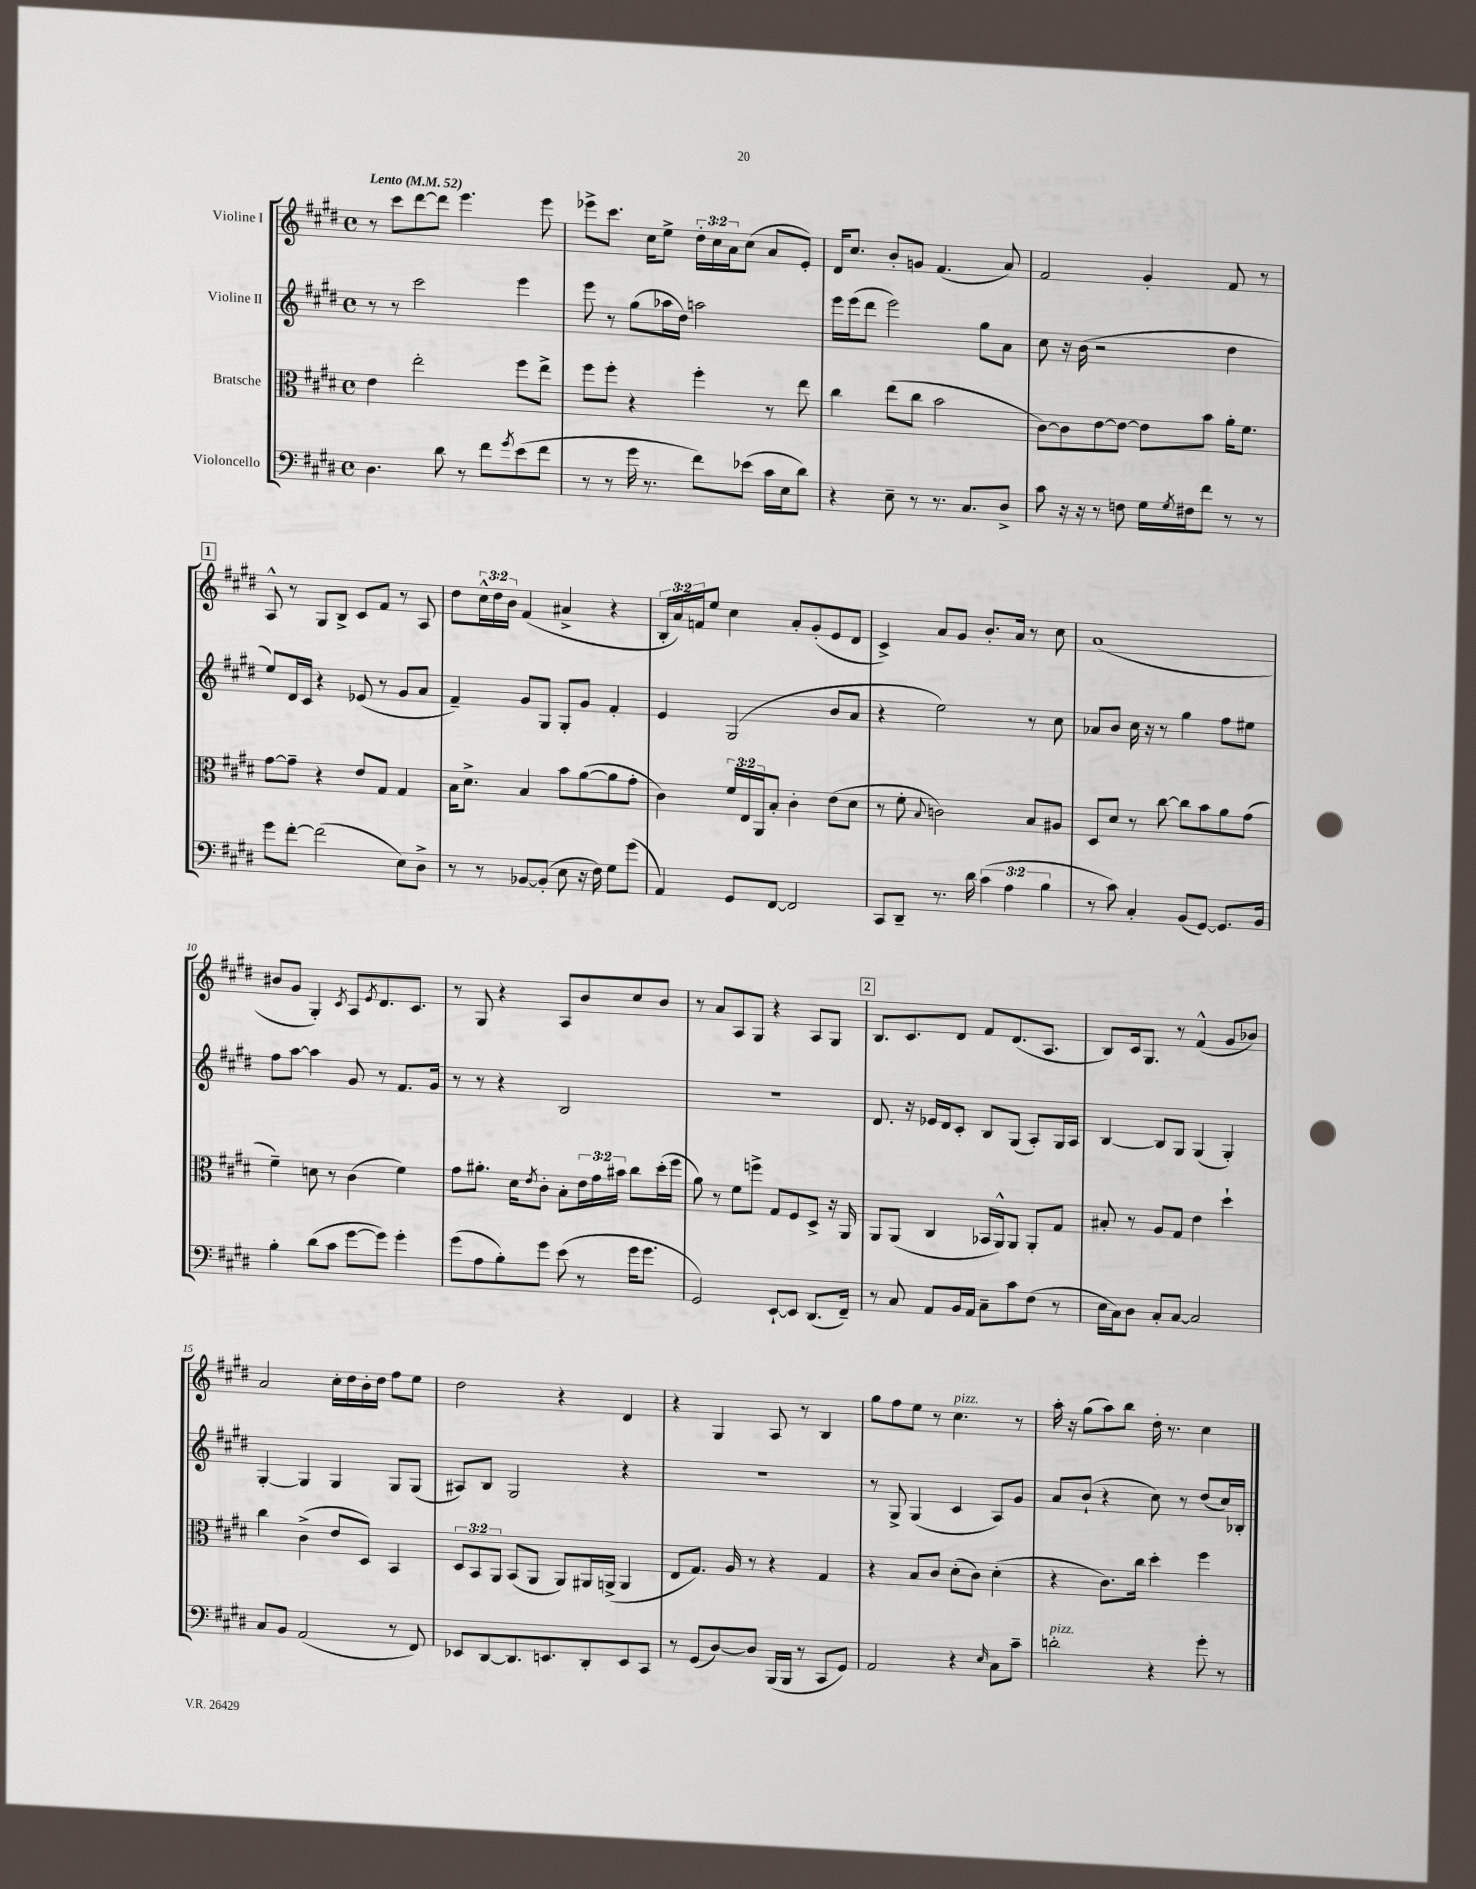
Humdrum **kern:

**kern	**kern	**kern	**kern
*staff4	*staff3	*staff2	*staff1
*clefF4	*clefC3	*clefG2	*clefG2
*k[f#c#g#d#]	*k[f#c#g#d#]	*k[f#c#g#d#]	*k[f#c#g#d#]
*M4/4	*M4/4	*M4/4	*M4/4
*met(c)	*met(c)	*met(c)	*met(c)
*MM52	*MM52	*MM52	*MM52
4.D#	4e	8r	8r
.	.	8r	8ccc#
.	2ee'	2ccc#	[8ddd#
8d#	.	.	8ddd#]
8r	.	.	4.eee
8f#	.	.	.
8qg#	.	.	.
(8e	8ff#	4eee	.
8f#	8ee^	.	8eee
=	=	=	=
8r	8ff#	8eee	8eee-^
8r	8ff#'	8r	8.ccc#
16g#	4r	(8gg#	.
8.r	.	.	16cc#
.	.	16aa-	8ee^
.	.	16dd#)	.
8f#)	4ff#'	2aa	24dd#'
.	.	.	24cc#
.	.	.	24a
(8e-	.	.	(8cc#
16c#	8r	.	8a
16E	.	.	.
8d#)	8ee	.	8e')
=	=	=	=
4r	4cc#	16eee	16d#
.	.	(16eee	8.cc#
.	.	8ddd#	.
8E~	(8ee	2eee)	8b'
8r	8cc#	.	8g
8.r	2b	.	(4.f#
8.C#	.	.	.
.	.	8gg#	.
8D#^	.	8a	8a)
=	=	=	=
8c#	[8c#)	8cc#	2f#
16r	8c#]	16r	.
16r	.	(16b	.
8r	[8e	2r	.
8F	8e_	.	.
16G#	8e]	.	4g#'
8qG#	.	.	.
16F#	.	.	.
8f#	8b	.	.
8r	16a'	4dd#	8f#
.	8.f#	.	.
8r	.	.	8r
=	=	=	=
8g#	[8g#	8ee)	8A^^
[8f#'	8g#~]	16d#	8r
.	.	16c#	.
(2f#]	4r	4r	8G#
.	.	.	8B^
.	8e	(8e-	8c#
.	8G#	8r	8f#
8E)	4G#	8g#	8r
8D#^	.	8a	8A
=	=	=	=
8r	16B	4f#~)	8dd#
.	8.d#^	.	.
8r	.	.	24cc#^^
.	.	.	24dd#
.	.	.	24b
[8BB-	4B	8g#	(4f#
(8BB-']	.	8G#	.
8E	8b	8G#'	4a#^
16r	([8a	8g#	.
16F#)	.	.	.
8G#	8a]	4f#'	4r
(8g#	8g#'	.	.
=	=	=	=
4AA)	4c#)	4e	24B'
.	.	.	24a)
.	.	.	24f
.	.	.	8ee
8GG#	24f#	(2G#	4cc#
.	24E	.	.
.	24AA	.	.
[8FF#	8B'	.	.
2FF#]	4c#'	.	8a'
.	.	.	(8g#'
.	(8e	8b	8e
.	8d#	8a	8d#
=	=	=	=
8CC#	8r	4r	4c#^)
8DD#~	8f#'	.	.
.	8qqB	.	.
8.r	2c)	2ee)	8a
.	.	.	8g#
16d#	.	.	.
(6c#	.	.	8.b'
6A	.	.	.
.	.	.	16a
.	8B	8r	8r
6B	.	.	.
.	8A#	8cc#	8cc#
=	=	=	=
8r	8D#	8a-	(1a
8c#)	8d#	8b	.
4C#'	8r	16cc#	.
.	.	16r	.
.	[8cc#	8r	.
(8BB	8cc#]	4gg#	.
[8GG#)	8b	.	.
8.GG#]	8a	8ff#	.
.	(8g#	8ee#	.
16BB	.	.	.
=	=	=	=
4B'	4f#~)	8ff#	8b#
.	.	[8aa	8g#
(8d#	8d	4aa]	4G#')
8c#	8r	.	.
.	.	.	8qc#
[8g#	(4c#	8g#	8A
.	.	.	8qe
8g#])	.	8r	8.d#
4g#'	4f#)	8.f#	.
.	.	.	8.c#
.	.	16g#	.
=	=	=	=
(8g#	8g#	8r	8r
8A	8.a#'	8r	8G#
8B')	.	4r	4r
.	16d#	.	.
.	8qe	.	.
8g#	8c#'	.	.
(8e	8B'	2B	8A
8r	24e	.	8b
.	24g#	.	.
.	24b#	.	.
16g#	8cc#	.	8cc#
8.g#	.	.	.
.	(16dd#'	.	8b
.	16ff#	.	.
=	=	=	=
2GG#)	8a)	1r	8r
.	8r	.	8a
.	8f#	.	8A
.	8ff^	.	8G#
[8EE`	8G#	.	4r
8EE]	8F#	.	.
(8.DD#	8D#^	.	8A
.	16r	.	8G#
16FF#~)	16AA	.	.
=	=	=	=
8r	8AA	8.d#	8.B
8C#	(8AA	.	.
.	.	16r	8.c#
8AA	4C#	16e-	.
.	.	16d#	.
16BB	.	8c#'	8d#
16AA	.	.	.
8C#~	16BB-	8B	8f#
.	16AA^^)	.	.
8c#	8AA	(8G#	(8.d#
(8F#	8AA'	8A')	.
.	.	.	8.A
8r	8G#	16G#	.
.	.	16A	.
=	=	=	=
16E	8B#'	[4B	8B)
16C#)	.	.	.
8D#	8r	.	16c#
.	.	.	8.G#
8C#'	8A	8B]	.
[8C#	8G#	8G#	8r
2C#]	4e	(4G#	(4f#^^
.	4dd#`	4G#')	8g#
.	.	.	8b-)
=	=	=	=
8C#	4cc#	[4G#'	2a
8BB	.	.	.
(2AA	(4c#^	4G#]	.
.	8e	4G#	16cc#'
.	.	.	16dd#
.	8D#)	.	16b'
.	.	.	16dd#
8r	4BB	8G#	8ff#
8FF#)	.	(8G#	8ee
=	=	=	=
8EE-	12D#	8A#)	2dd#
.	12BB	.	.
[8DD#	.	8B	.
.	12AA	.	.
8.DD#]	(8BB	2G#	.
.	8AA	.	.
8.EE	.	.	.
.	8AA)	.	4r
8DD#'	16AA#	.	.
.	(16AA^	.	.
8EE	4AA	4r	4d#
8CC#	.	.	.
=	=	=	=
8r	8E	1r	4r
(8GG#	8.G#)	.	.
[8D#)	.	.	4G#
.	16A	.	.
8D#]	8r	.	.
(16BBB	4r	.	8A
16BBB	.	.	.
8r	.	.	8r
8CC#	4G#	.	4B
8GG#)	.	.	.
=	=	=	=
2AA	4r	8r	8gg#
.	.	8G#^	8ff#
.	8B	(4G#	8ee
.	8c#	.	8r
4r	(8d#'	4c#	4.cc#
.	8c#)	.	.
16qqE	.	.	.
8C#	(4d#'	8A)	.
8c#~	.	8g#	8r
=	=	=	=
2d'	4r	8a	16aa'
.	.	.	16r
.	.	(8b`	(8gg#
.	8.c#)	4r	8aa)
.	.	.	8bb
.	16cc#	.	.
4r	4dd#'	8cc#)	16dd#'
.	.	.	8.r
.	.	8r	.
8g#'	4ff#	(8dd#	4cc#
8r	.	16cc#)	.
.	.	16B-'	.
==	==	==	==
*-	*-	*-	*-
